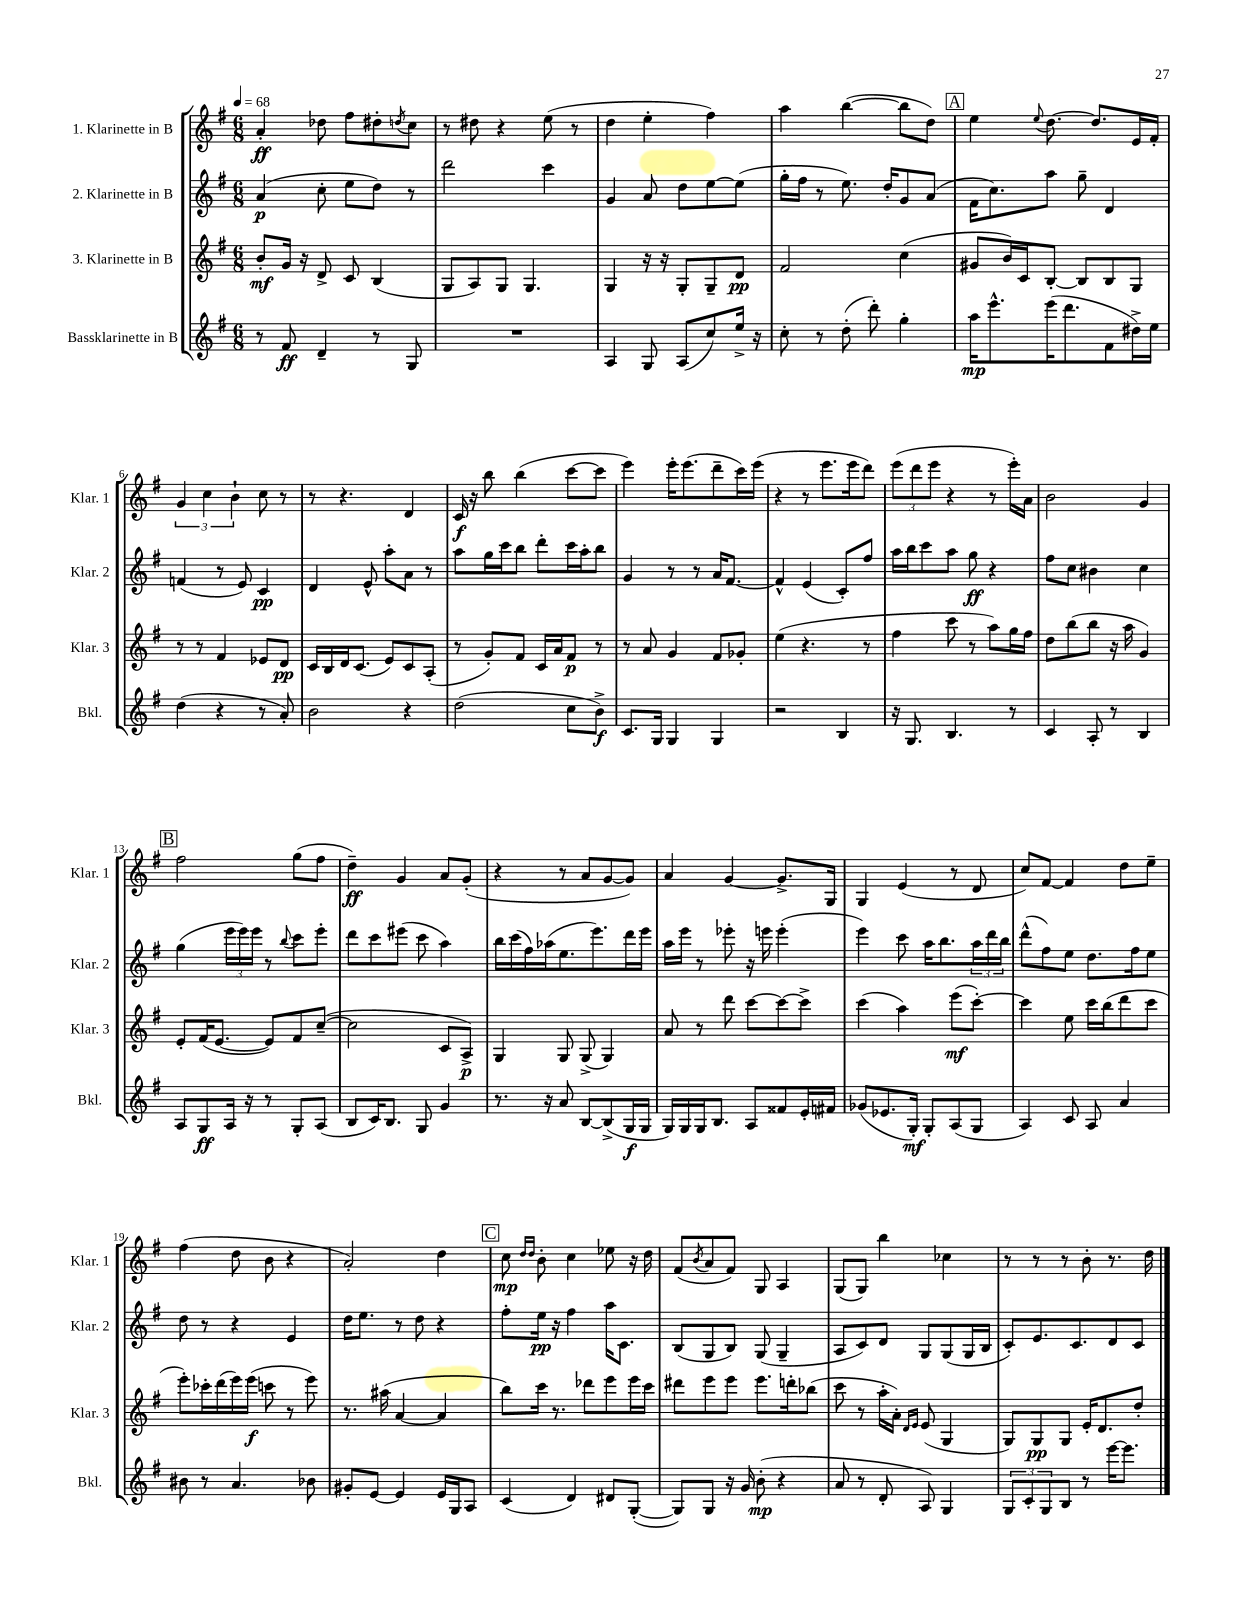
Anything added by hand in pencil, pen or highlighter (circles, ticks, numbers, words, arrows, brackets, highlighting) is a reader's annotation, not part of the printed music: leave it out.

**kern	**kern	**kern	**kern
*staff4	*staff3	*staff2	*staff1
*clefG2	*clefG2	*clefG2	*clefG2
*k[f#]	*k[f#]	*k[f#]	*k[f#]
*M6/8	*M6/8	*M6/8	*M6/8
*MM68	*MM68	*MM68	*MM68
8r	8b'	(4a	4a'
8f#	16g	.	.
.	16r	.	.
4d~	8d^	8cc'	8dd-
.	8c	8ee	8ff#
8r	(4B	8dd)	8dd#'
.	.	.	8qdd
8G	.	8r	8cc
=	=	=	=
2.r	8G	2ddd	8r
.	8A)	.	8dd#
.	8G	.	4r
.	4.G	.	.
.	.	4ccc	(8ee
.	.	.	8r
=	=	=	=
4A	4G	4g	4dd
8G	16r	8a	4ee'
.	16r	.	.
(8A	8G'	8dd	.
8cc)	8G~	[8ee	4ff#)
16ee^	8d	(8ee]	.
16r	.	.	.
=	=	=	=
8cc'	2f#	16gg'	4aa
.	.	16ff#	.
8r	.	8r	.
(8dd'	.	8.ee)	([4bb
8ddd')	.	.	.
.	.	16dd'	.
4gg'	(4cc	8g	8bb]
.	.	(8a	8dd)
=	=	=	=
16aa	8g#	16f#	4ee
8.eee^^	.	8.cc)	.
.	16b)	.	.
.	16c	.	.
.	.	.	8qqee
(16eee	[8B'	8aa	[8.dd
8.ddd	.	.	.
.	8B]	8gg~	.
.	.	.	8.dd]
8f#	8B	4d	.
16dd#^)	8G	.	16e
16ee	.	.	16f#'
=	=	=	=
(4dd	8r	(4f	6g
.	8r	.	.
.	.	.	6cc
4r	4f#	8r	.
.	.	.	6b`
.	.	8e)	.
8r	8e-	4c	8cc
8a')	8d	.	8r
=	=	=	=
2b	16c	4d	8r
.	16B	.	.
.	16d	.	4.r
.	(8.c	.	.
.	.	8e^^	.
.	8e)	8aa'	.
4r	8c	8a	4d
.	(8A'	8r	.
=	=	=	=
(2dd	8r	8aa	16c
.	.	.	16r
.	8g')	16gg	8bb
.	.	16ccc	.
.	8f#	8bb	(4bb
.	16c	8ddd'	.
.	16a	.	.
8cc	8f#	16ccc	[8ccc
.	.	16aa'	.
8b^)	8r	8bb	8ccc]
=	=	=	=
8.c	8r	4g	4eee)
.	8a	.	.
16G	.	.	.
4G	4g	8r	16eee'
.	.	.	(8.eee
.	.	8r	.
4G	8f#	16a	8ddd~
.	.	[8.f#	.
.	8g-'	.	16ccc)
.	.	.	(16eee
=	=	=	=
2r	(4ee	4f#^^]	4r
.	4.r	(4e	8r
.	.	.	8.eee
4B	.	8c')	.
.	.	.	16eee
.	8r	8ff#	8ddd)
=	=	=	=
16r	4ff#	16aa	(12eee
8.G	.	16bb	.
.	.	.	12ddd
.	.	8ccc	.
.	.	.	12eee
4.B	8ccc	8aa	4r
.	8r	8gg	.
.	8aa)	4r	8r
8r	16gg	.	16eee')
.	16ff#	.	16a
=	=	=	=
4c	8dd	8ff#	2b
.	(8bb	8cc	.
8A'	8bb	4b#	.
8r	16r	.	.
.	16aa	.	.
4B	4g)	4cc	4g
=	=	=	=
8A	8e'	(4gg	2ff#
8G	(16f#	.	.
.	[8.e	.	.
16A	.	24eee	.
.	.	24eee)	.
16r	.	.	.
.	.	24eee	.
8r	8e])	8r	.
.	.	8qqbb	.
8G'	8f#	8ccc	(8gg
(8A	([8cc~	8eee'	8ff#
=	=	=	=
8B	2cc]	8ddd	4dd~)
16c)	.	8ccc	.
8.B	.	.	.
.	.	(8eee#	4g
8G	.	8ccc	.
4g	8c	4aa)	8a
.	8A^)	.	(8g'
=	=	=	=
8.r	4G	16bb	4r
.	.	(16ccc	.
.	.	16ff#)	.
16r	.	(16aa-	.
8a	8G	8.ee	8r
[8B	(8G^	.	8a
.	.	8.eee)	.
(8B^]	4G)	.	[8g
16G	.	16ddd	8g])
16G	.	16eee	.
=	=	=	=
16G)	8a	16aa	4a
16G	.	16eee	.
16G	8r	8r	.
8.B	.	.	.
.	8ddd	8eee-'	[4g
8A	[8ccc	16r	.
.	.	16eee	.
8f##	8ccc_	(4eee'	8.g^]
16e'	8ccc^]	.	.
16f#	.	.	16G
=	=	=	=
(8g-	(4ccc	4eee)	4G
8.e-	.	.	.
.	4aa)	8ccc	(4e
16G')	.	.	.
8G'	.	16aa	.
.	.	8.bb	.
(8A	(8eee	.	8r
8G	[8ccc')	24aa	8d
.	.	24ddd	.
.	.	24bb	.
=	=	=	=
4A)	4ccc]	(8ddd^^	8cc)
.	.	8ff#)	[8f#
8c	8ee	8ee	4f#]
8A	16ccc	8.dd	.
.	(16bb	.	.
4a	8ddd	.	8dd
.	.	16ff#	.
.	8ccc	8ee	8ee~
=	=	=	=
8b#	8eee')	8dd	(4ff#
8r	16ccc-'	8r	.
.	(16ddd	.	.
4.a	16eee)	4r	8dd
.	(16eee	.	.
.	8ccc	.	8b
.	8r	4e	4r
8b-	8eee)	.	.
=	=	=	=
8g#'	8.r	16dd	2a')
.	.	8.ee	.
[8e	.	.	.
.	(16aa#	.	.
4e]	[4a	8r	.
.	.	8dd	.
16e	4a]	4r	4dd
16G	.	.	.
8A	.	.	.
=	=	=	=
(4c	8bb)	8ff#'	8cc
.	.	.	16qqdd
.	.	.	16qqdd
.	16ccc	16ee	8b'
.	8.r	16r	.
4d)	.	4ff#	4cc
.	8ddd-	.	.
8d#	8eee	16aa	8ee-
.	.	8.c	.
([8G'	16eee	.	16r
.	16ccc	.	16dd
=	=	=	=
8G])	8ddd#	(8B	(8f#
.	.	.	8qb
8G	8eee	8G	8a
16r	8eee	8B)	8f#)
16g	.	.	.
(8b'	8.eee	(8G	8G
4r	.	4G~	4A
.	16ddd'	.	.
.	(8bb-	.	.
=	=	=	=
8a	8ccc	8A	(8G
8r	8r	8c)	8G)
8d'	16aa'	8d	4bb
.	16a')	.	.
.	16qqd	.	.
.	16qqe	.	.
8A)	(8e	8G	.
4G	4G	(8G	4cc-
.	.	16G	.
.	.	16B	.
=	=	=	=
12G	8G)	8c')	8r
12c'	.	.	.
.	8G	8.e	8r
12G	.	.	.
8B	8G	.	8r
.	.	8.c	.
8r	16e'	.	8b'
.	8.d	.	.
[16eee	.	8d	8.r
8.eee]	.	.	.
.	8dd'	8c	.
.	.	.	16dd
==	==	==	==
*-	*-	*-	*-
